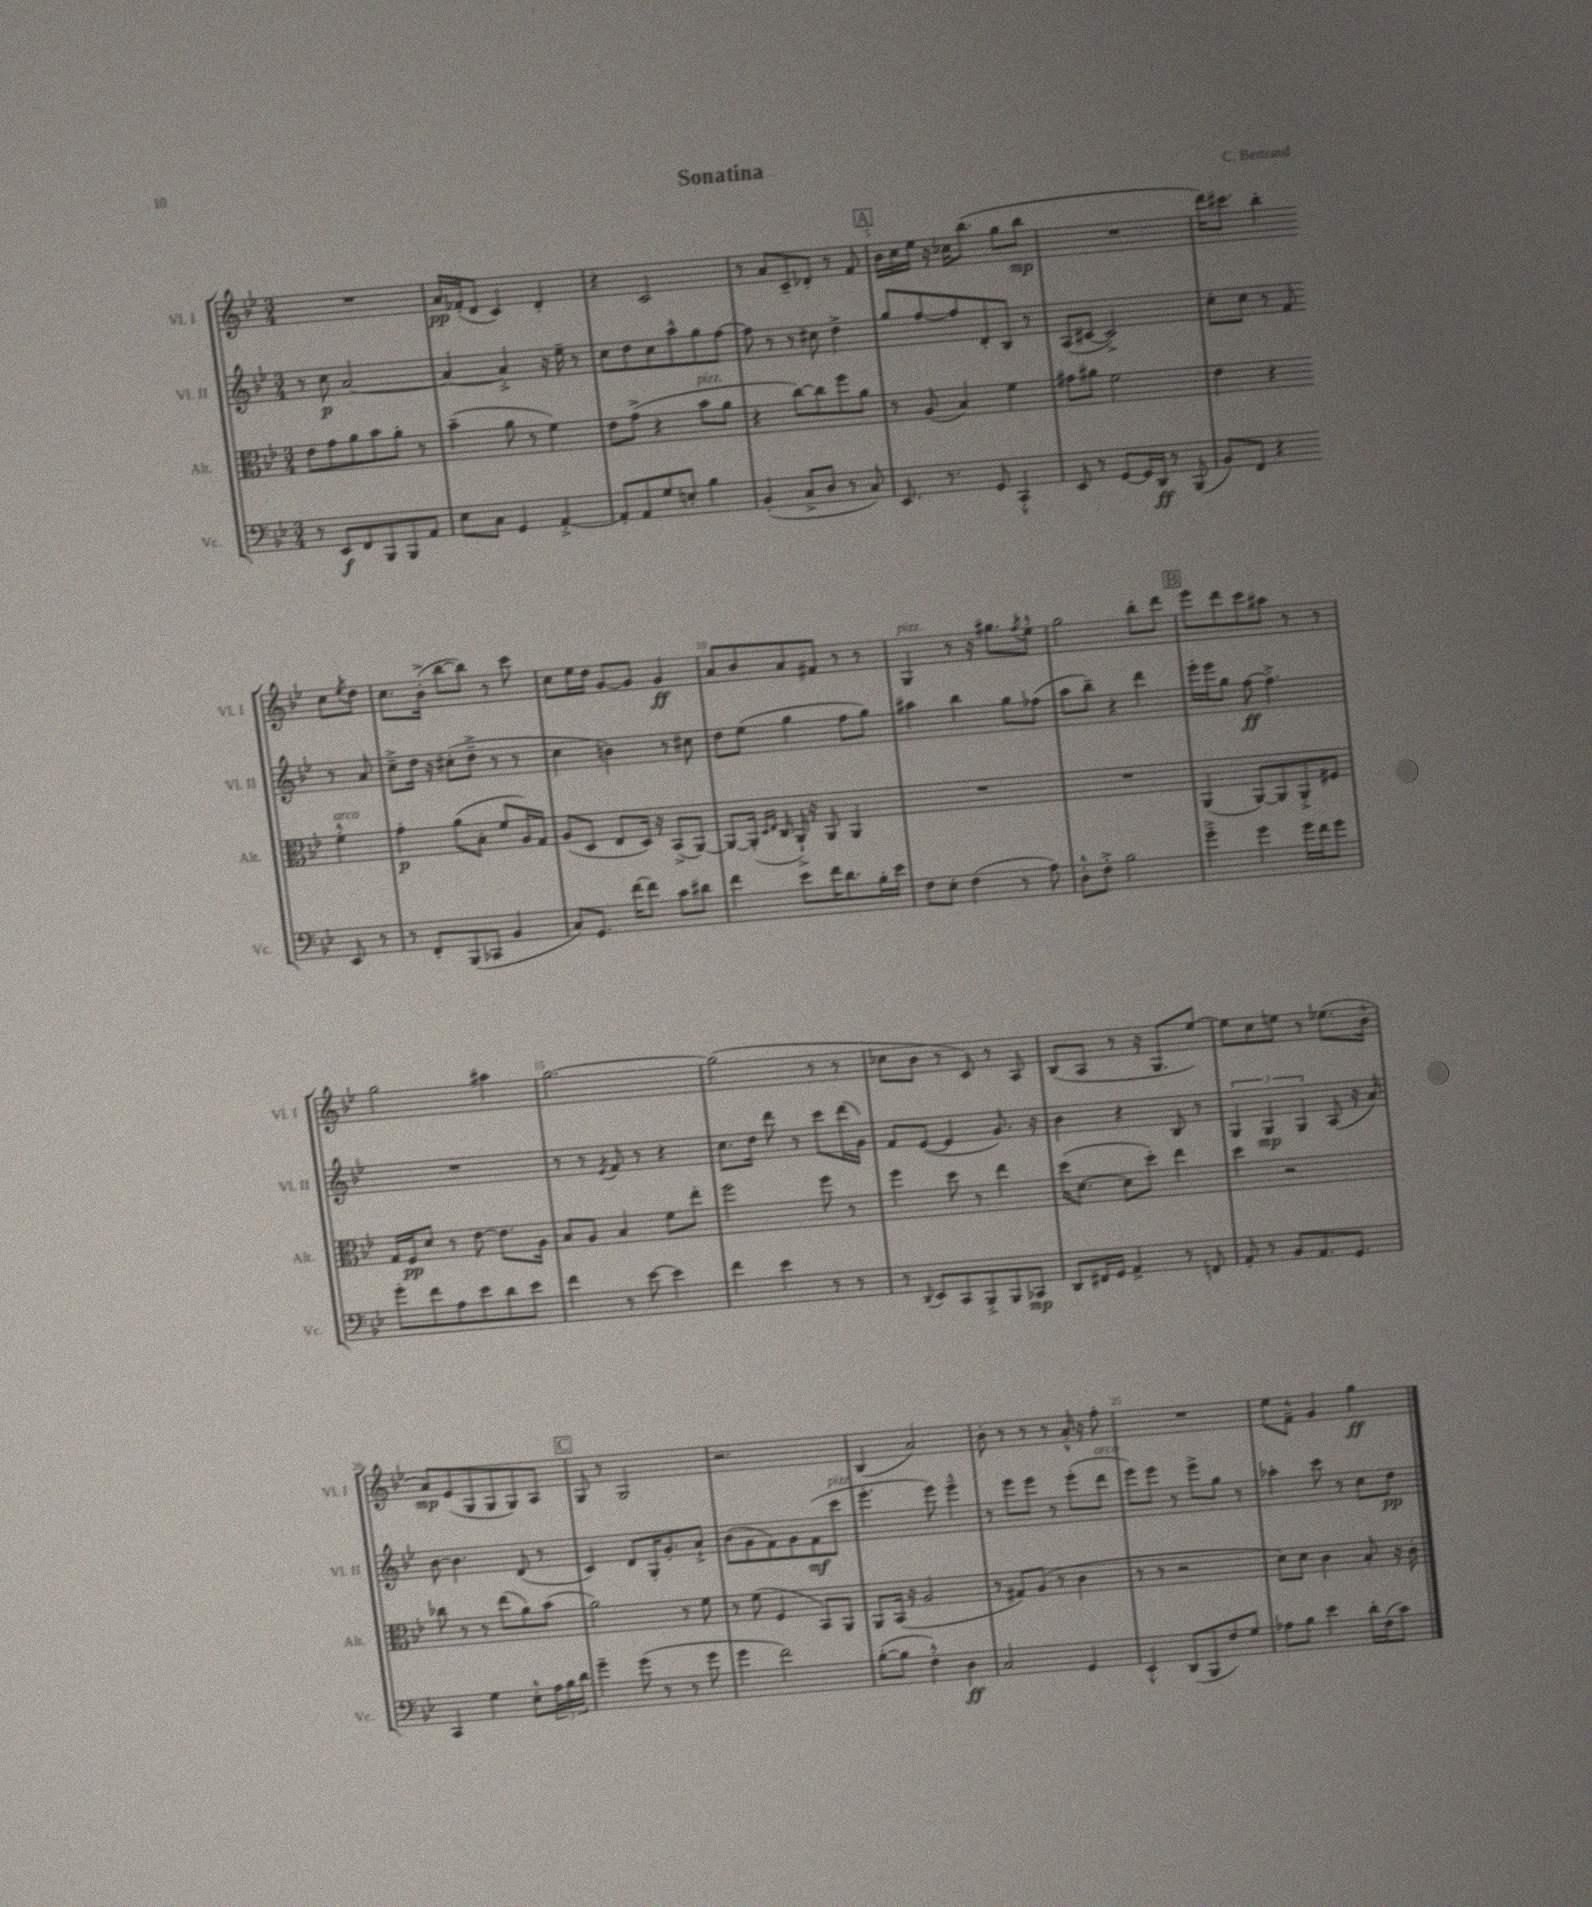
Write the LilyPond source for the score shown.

\header { title = "Sonatina" composer = "C. Bertrand" }
<<
\new StaffGroup <<
\new Staff = "s0" \with { instrumentName = "Vl. I" shortInstrumentName = "Vl. I" } {
    \clef treble \key bes \major \numericTimeSignature \time 3/4
    R2. |
    a'16\pp fes'16-.( d'8 c'4) d'4-. |
    r4 c'2 |
    r8 a'8 c'8-- des'8-. r8 f'8 |
    \mark \markup { \box "A" } bes'16 c''16 ees''16 r16 ces''16 bes''8.( g''8 bes''8\mp |
    R2. |
    d'''16) cis'''8. bes''4-. c''8 \acciaccatura { ees''8 } d''8 |
    c''8. bes'16-.->( bes''8~ bes''8) r8 c'''8 |
    c''8 ees''16 d''16 g'8~ g'8 g'4\ff |
    a'8 bes'8 a'8 fis'8 r8 r8 |
    g4^\markup { \italic "pizz." } r8 r16 gis''8. \acciaccatura { f''8 } ees''8-.-^ |
    g''2 bes''8-. d'''8 |
    \mark \markup { \box "B" } ees'''8 d'''8 c'''8 ais''8 r8 r8 |
    g''2 ais''4 |
    g''2.~ |
    g''2( r8 r8 |
    ces''8 bes'8 r8 c'8) r8 a8 |
    bes8( a8 r8 r16 g8. ees''8~) |
    ees''8 c''8 e''8 r8 ees''8.( bes'16-^ |
    a'8\mp) ees'8( g8 g8 g8) a8 |
    \mark \markup { \box "C" } g8 r8 g2 |
    r2. |
    bes4( a'2) |
    bes'8-. r8 r8 r8 a'16-.-^ r16 f''8-. |
    R2. |
    ees''8 f'8---^ g'4 g''4\ff \bar "|." |
}
\new Staff = "s1" \with { instrumentName = "Vl. II" shortInstrumentName = "Vl. II" } {
    \clef treble \key bes \major \numericTimeSignature \time 3/4
    r8 c''8\p a'2~ |
    a'4~ a'4-.-> r16 ees''16-- r8 |
    c''8 d''8 c''8 a''8-^ g''8 f''8~ |
    f''8 r8 r8 cis''8 d''4-> |
    \mark \markup { \box "A" } g''8 f''8~ f''8 d'8-. bes8 r8 |
    a8( cis'8~ cis'2->) |
    c''8-. c''8 r8 f'8 r8 a'8 |
    c''8---> d''16 r16 cis''8-.( d''8---> r8 r8 |
    c''4 b'4) r8 cis''8 |
    d''8 ees''8( g''4 f''8 g''8) |
    ais''4 bes''4 g''8 fes''8( |
    a''8 bes''8--) r4 d'''4 |
    \mark \markup { \box "B" } ees'''16-. ees'''16 g''8 f''8~\ff f''4.-.-> |
    R2. |
    r8 r8 \acciaccatura { ees'8 } f'8 r8 r4 |
    c''8. d''16 d'''8 r8 c'''8 d'''16( g'16) |
    f'8 ees'8~( ees'4 g'8.) r16 |
    bes'4 r4 bes8 r8 |
    \tuplet 3/2 { g4 g4\mp g4 } a8( r16 a'16) |
    bes'8~ bes'4. d'8( r8 |
    \mark \markup { \box "C" } c'4) d'8 g16-. g'8.-. a'8-!-> |
    bes'8( g'8 f'8) g'8 f'8\mf( c'''8^\markup { \italic "pizz." } |
    ees'''4.-. ees'''8) ees'''4---^ |
    r8 ees'''8 ees'''8 r8 ees'''8-.( d'''8^\markup { \italic "arco" } |
    ees'''8) ees'''8 r8 ees'''8-> g''8 r8 |
    aes''4-. c'''8 r8 c''8 d''8\pp \bar "|." |
}
\new Staff = "s2" \with { instrumentName = "Alt." shortInstrumentName = "Alt." } {
    \clef alto \key bes \major \numericTimeSignature \time 3/4
    ees'8 g'8 a'8 bes'8 a'8-. r8 |
    bes'4--( a'8 r8 f'4) |
    ees'8 g'8->( r4 bes'8^\markup { \italic "pizz." } a'8 |
    r4 c''8~) c''8 f''8 a'8 |
    \mark \markup { \box "A" } r8 a8( bes4) f'4 |
    gis'8 ais'8 f'2 |
    ees'4 r4 f'4-.-^^\markup { \italic "arco" } |
    g'4-.\p a'8( bes8-. f'8 a16) g16 |
    a8( d8 ees8 d16) r16 bes,8->( a,8~) |
    a,8~ a,16-.( \grace { d16 ees16 } c16 a,16-!->) r16 a,8 a,4 |
    R2. |
    R2. |
    \mark \markup { \box "B" } a,4( a,8~) a,8 a,8-.-> fis8 |
    g16 f16\pp d'8 r8 ees'8~ ees'8. a16 |
    bes8 a8 bes4 f'8 ees''8-. |
    f''2 f''8 r8 |
    f''4 d''8 r8 ees''4 |
    d''16( d'8.~ d'8 d''8-.) ees''4 |
    d''4 r2 |
    ces''8 r8 r8 ees''8( a'8) bes'8( |
    \mark \markup { \box "C" } a'2) r8 f'8 |
    r8 f'8( f4 bes,8) a,8 |
    a,8 bes,16( r16 a2 |
    r8 gis8) a8( r8 c'4 |
    r8 r8 r2 |
    d'8) d'8 c'4 bes8-. r16 c'16-. \bar "|." |
}
\new Staff = "s3" \with { instrumentName = "Vc." shortInstrumentName = "Vc." } {
    \clef bass \key bes \major \numericTimeSignature \time 3/4
    r8 ees,8\f f,8 bes,,8 bes,,8 a,8 |
    ees8 c8 g,4 a,4~-.-> |
    a,8-. a,8 g8 e8-. bes4 |
    bes,4-.( c8-> d8 r8 c8) |
    \mark \markup { \box "A" } ees,8. r8. g,8 c,4-.-^ |
    ees,8 r8 g,8~ g,16 d,16\ff r8 bes,,8( |
    bes,8) f,8 r4 ees,8 r8 |
    r8 f,8-. bes,,8( ces,8 bes,4 |
    c8) g,8. f'16~ f'8 c'8 dis'8 |
    f'4 ees'8 f'16 d'8. bes16-. ees'16 |
    f8 ees8-. f4( r8 a8) |
    d8-.-^ f8-.-> bes2 |
    \mark \markup { \box "B" } g'4---> g'4 g'16 f'16 g'8 |
    g'8-. f'8 a8 ees'8 d'8 ees'8 |
    f'4 r8 ees'8~ ees'4 |
    f'4 ees'4 r8 r8 |
    r8 \appoggiatura { d,8 } ees,8 c,8 bes,,8-.-> bes,,8 ces,8\mp |
    d,8 fis,16 g,16 a,4-> r8 f,8 |
    a,8-. r8 bes,8 a,8. g,8. |
    c,4 g4 ees8-.-^ \tuplet 3/2 { a16 bes16 d'16 } |
    \mark \markup { \box "C" } g'4-- g'8( r8 r8 g'8 |
    g'4 f'2) |
    bes8~-.( bes8 f4-.-^) d4\ff |
    c2 g,4 |
    ees,4-.-^ d,8( bes,,8 f8) g8 |
    aes8 bes8 ees'4 d'16-. f16( c'8) \bar "|." |
}
>>
>>
\layout { \context { \Score \override BarNumber.break-visibility = ##(#f #t #t) barNumberVisibility = #(every-nth-bar-number-visible 5) } }
